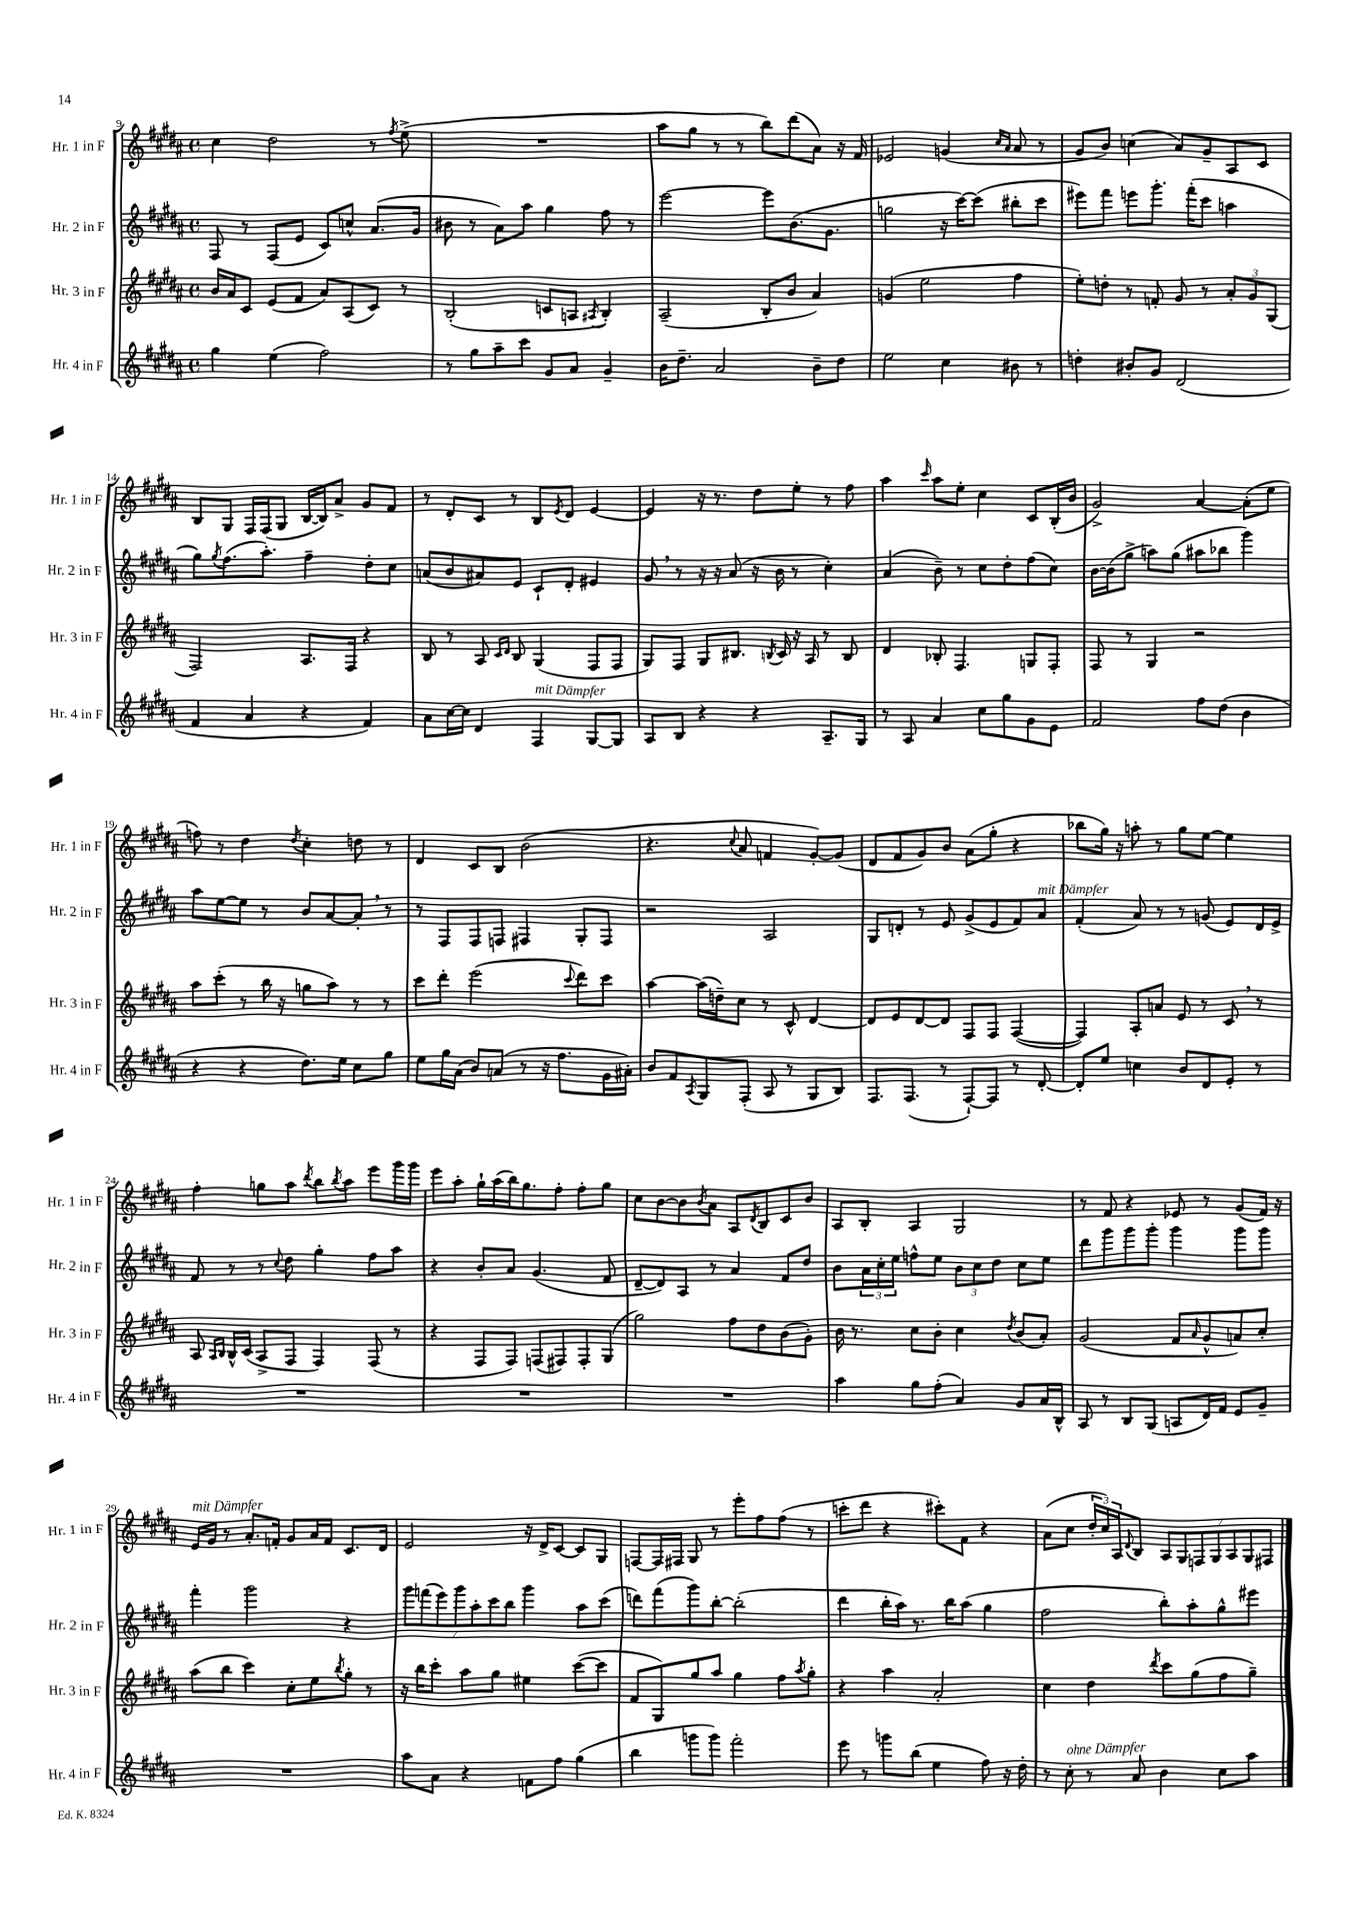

**kern	**kern	**kern	**kern
*part4	*part3	*part2	*part1
*staff4	*staff3	*staff2	*staff1
*I"Hr. 4 in F	*I"Hr. 3 in F	*I"Hr. 2 in F	*I"Hr. 1 in F
*I'Hr. 4 in F	*I'Hr. 3 in F	*I'Hr. 2 in F	*I'Hr. 1 in F
*clefG2	*clefG2	*clefG2	*clefG2
*k[f#c#g#d#a#]	*k[f#c#g#d#a#]	*k[f#c#g#d#a#]	*k[f#c#g#d#a#]
*M4/4	*M4/4	*M4/4	*M4/4
*met(c)	*met(c)	*met(c)	*met(c)
=9	=9	=9	=9
4gg#\	16b/LL	8F#/	4cc#\
.	16a#/J	.	.
.	8c#/J	8r	.
(4ee\	(8e/L	(8F#/L	2dd#\
.	8f#/J	8e/J	.
2ff#\)	8a#/L)	8c#/L)	.
.	(8A#/	8ccn^^/J	.
.	8c#/J)	(8.a#/L	8r
.	.	.	8qff#/
.	8r	.	(8ee^\
.	.	16g#/Jk	.
=10	=10	=10	=10
8r	(2B'/	8b#X\	1r
8gg#\L	.	8r	.
8aa#~\	.	8a#\L)	.
8ccc#\J	.	8aa#\J	.
8g#/L	8cn/L	4gg#\	.
8a#/J	8An/J	.	.
.	8qA#X/	.	.
4g#~/	4B'/)	8ff#\	.
.	.	8r	.
=11	=11	=11	=11
16b\KL	(2A#~/	[2eee\	8aa#\L
8.dd#~\J	.	.	.
.	.	.	8gg#\J
2a#/	.	.	8r
.	.	.	8r
.	8B'/L	8eee\L]	8bb\L)
.	8b/J	(8.b\	(8ddd#\
8b~\L	4a#/)	.	8a#\J)
.	.	8.g#\J	.
8dd#\J	.	.	16r
.	.	.	16f#/
=12	=12	=12	=12
2ee\	(4gn/	2ggn\	2e-X/
.	2ee\	.	.
4cc#\	.	16r	(4gn/
.	.	[16ccc#\KL)	.
.	.	(8ccc#\J]	.
.	.	.	16qqcc#/LL
.	.	.	16qqa#/JJ
8b#X\	4ff#\	8bb#X'\L	8a#/
8r	.	8ccc#\J	8r
=13	=13	=13	=13
4ddn'\	8ee'\L)	8eee#X\L)	8g#/L
.	8ddn'\J	8fff#\J	8b/J)
8b#X'/L	8r	8eeen\L	(4ccn\
8g#/J	8fn'/	8.ggg#'\J	.
(2d#/	8g#/	.	8a#/L)
.	.	(16fff#'\KL	.
.	8r	8ccc#\J	8g#~/
.	12a#'/L	4aan\	8A#/
.	12g#/	.	.
.	.	.	8c#/J
.	(12G#/J	.	.
!!LO:LB:g=z
=14	=14	=14	=14
4f#/	2F#/)	8gg#\L)	8B/L
.	.	8qgg#/	.
.	.	(8.ff#\	8G#/J
4a#/	.	.	16F#/LL
.	.	8.aa#'\J)	(16F#/J
.	.	.	8G#/J
4r	8.A#/L	4ff#~\	[16B/LL
.	.	.	16B/J])
.	.	.	8a#^/J
.	16F#/Jk	.	.
4f#/)	4r	8dd#'\L	8g#/L
.	.	8cc#\J	8f#/J
=15	=15	=15	=15
8a#\L	8B/	(8an/L	8r
[16cc#\L	8r	8b/	8d#'/L
16cc#\JJ]	.	.	.
4d#/	8A#/	8a#X/)	8c#/J
.	16qqc#/LL	.	.
.	16qqd#/JJ	.	.
.	8B/	8e/J	8r
!LO:TX:a:i:t=mit Dämpfer	!	!	!
4F#/	(4G#/	8c#`/L	8B/L
.	.	.	8qe/
.	.	8d#'/J	8d#/J
[8G#/L	8F#/L	4e#X/	[4e/
8G#/J]	8F#/J	.	.
=16	=16	=16	=16
8A#/L	8G#/L)	8g#,/	4e/]
8B/J	8F#/J	8r	.
4r	8G#/L	16r	16r
.	.	16r	8.r
.	8.B#X/J	(8a#/	.
4r	.	16r	8dd#\L
.	8qBn/	.	.
.	16c#/	16b\	.
.	16r	8r	8ee'\J
.	16A#/	.	.
8.A#~/L	8r	4cc#'\)	8r
.	8B/	.	8ff#\
16G#/Jk	.	.	.
=17	=17	=17	=17
8r	4d#/	(4a#/	4aa#\
8A#/	.	.	.
.	.	.	16qqccc#/
4a#/	8B-X'/	8b~\)	8aa#\L
.	4.F#/	8r	8ee'\J
8cc#\L	.	8cc#\L	4cc#\
8gg#\	.	8dd#'\	.
8g#\	8Gn/L	(8ff#\	8c#/L
8e\J	8F#'/J	8cc#\J)	(16B'/L
.	.	.	16b/JJ
=18	=18	=18	=18
2f#/	8F#/	[16b\LL	2g#^/)
.	.	(16b\J]	.
.	8r	8gg#^\J	.
.	4G#/	8aan\L)	.
.	.	(8gg#\J	.
8ff#\L	2r	8aa#X\L	[4a#/
(8dd#\J	.	8bb-X\J	.
4b\	.	4ggg#\)	(8a#'\L]
.	.	.	8ee\J
!!LO:LB:g=z
=19	=19	=19	=19
4r	8aa#\L	8aa#\L	8ffn\)
.	(8ccc#'\J	[8ee\	8r
4r	8r	8ee\J]	4dd#\
.	16bb\	8r	.
.	16r	.	.
.	.	.	8qdd#/
8.dd#\L)	8ggn\L	8b/L	4cc#'\
.	8aa#\J)	[8a#/	.
16ee\Jk	.	.	.
8cc#\L	8r	8a#',/J]	8ddn\
8gg#\J	8r	8r	8r
=20	=20	=20	=20
8ee\L	8ccc#\L	8r	4d#/
16gg#\L	8ddd#'\J	8F#/L	.
(16a#\JJ	.	.	.
8b/L)	(2eee\	8F#/	8c#/L
(8an/J	.	8Fn/J	8B/J
8r	.	4F#X/	(2b\
16r	.	.	.
8.ff#\L	.	.	.
.	8qqccc#/	.	.
.	8ddd#\L)	8G#'/L	.
16g#\L	8ccc#\J	8F#/J	.
16a#X'\JJ)	.	.	.
=21	=21	=21	=21
8b/L	[4aa#\	2r	4.r
8f#/	.	.	.
8qA#/	.	.	.
8G#/	(16aa#\LL]	.	.
.	16ddn~\J)	.	.
.	.	.	8qqcc#/
(8F#'/J	8cc#\J	.	8a#/
8A#/	8r	2A#/	4fn/
8r	8c#^^/	.	.
8G#/L	[4d#/	.	[8g#'/L)
8B/J)	.	.	(8g#/J]
=22	=22	=22	=22
8.F#/L	8d#/L]	8G#/L	8d#/L
.	8e/	8dn'/J	8f#/
(8.F#/J	.	.	.
.	[8d#/	8r	8g#/)
8r	8d#/J]	8e/	8b/J
[8F#`/L)	8F#/L	(8g#^/L	(8a#\L
8F#/J]	8F#/J	8e/	8gg#'\J
8r	([4F#/	8f#/)	4r
!	!	!LO:TX:a:i:t=mit Dämpfer	!
[8d#'/	.	8a#/J	.
=23	=23	=23	=23
8d#'/L]	4F#/])	(4f#'/	8bb-X\L
8ee/J	.	.	16gg#\Jk)
.	.	.	16r
4ccn\	8A#'/L	8a#/)	8aan'\
.	8an/J	8r	8r
8b/L	8e/	8r	8gg#\L
8d#/	8r	(8gn/	[8ee\J
8e'/J	8c#,/	8e/L)	4ee\]
8r	8r	16d#/L	.
.	.	16e^/JJ	.
!!LO:LB:g=z
=24	=24	=24	=24
1r	8A#/	8f#/	4ff#'\
.	16qqA#/LL	.	.
.	16qqB/JJ	.	.
.	16B^^/LL	8r	.
.	(16c#/JJ	.	.
.	8A#^/L	8r	8ggn\L
.	.	8qqcc#/	.
.	8F#/J	8dd#\	8aa#\J
.	.	.	8qddd#/
.	4F#/)	4gg#'\	8bb\L
.	.	.	8qbb/
.	.	.	8aa#\J
.	(8F#/	8ff#\L	8eee\L
.	8r	8aa#\J	16ggg#\L
.	.	.	16ggg#\JJ
=25	=25	=25	=25
1r	4r	4r	8eee\L
.	.	.	8aa#'\J
.	8F#/L	8b'/L	16gg#`\LL
.	.	.	(16aa#\
.	8F#/J)	8a#/J	16bb\J)
.	.	.	8.gg#\
.	(8Fn/L	(4.g#/	.
.	8F#X/)	.	8ff#'\J
.	8F#'/	.	8ff#'\L
.	(8G#/J	8f#/	8gg#\J
=26	=26	=26	=26
1r	2gg#\)	[8d#~/L	8cc#\L
.	.	8d#/])	[8b\
.	.	8A#/J	8b\]
.	.	.	8qb/
.	.	8r	8a#\J
.	8ff#\L	4a#/	8A#/L
.	.	.	8qd#/
.	8dd#\	.	8B/
.	(8b\	8f#/L	8c#/
.	8g#'\J)	8dd#/J	8b/J
=27	=27	=27	=27
4aa#\	16b\	8b\L	8A#/L
.	8.r	.	.
.	.	24a#\L	8B'/J
.	.	24cc#'\	.
.	.	24ee\JJ	.
8gg#\L	8cc#\L	8ffn^^\L	4A#/
(8ff#'\J	8b'\J	8ee\J	.
4a#/)	4cc#\	12b\L	2G#/
.	.	12cc#\	.
.	.	12dd#\J	.
.	8qdd#/	.	.
8g#/L	(8b/L	8cc#\L	.
16a#/L	8a#'/J)	8ee\J	.
16B^^/JJ	.	.	.
=28	=28	=28	=28
8A#/	(2g#/	8ddd#\L	8r
8r	.	8ggg#\	8f#/
8B/L	.	8ggg#\	4r
(8G#/J	.	8ggg#'\J	.
8An/L	8f#/L	4ggg#\	8e-X/
.	16qqa#/	.	.
16d#/L)	8g#^^/	.	8r
16f#/JJ	.	.	.
8e/L	8an/)	8ggg#\L	(8g#/L
8g#~/J	8cc#'/J	8ggg#\J	16f#/Jk)
.	.	.	16r
!!LO:LB:g=z
=29	=29	=29	=29
!	!	!	!LO:TX:a:i:t=mit Dämpfer
1r	(8aa#\L	4fff#'\	16e/LL
.	.	.	16g#/JJ
.	8bb\J	.	8r
.	4ccc#\)	2ggg#\	8.a#'/L
.	.	.	16fn'/Jk
.	8cc#'\L	.	8g#/L
.	8ee\	.	16a#/L
.	.	.	16f/JJ
.	8qbb/	.	.
.	8gg#'\J	4r	8.c#/L
.	8r	.	.
.	.	.	16d#/Jk
=30	=30	=30	=30
8aa#\L	16r	14ggg#\L	2e/
.	16bb\KL	.	.
.	.	(14fffn\	.
8a#\J	8ccc#'\J	.	.
.	.	14eee\)	.
.	.	14ggg#\	.
4r	8aa#\L	.	.
.	.	14aa#'\	.
.	.	14ccc#\	.
.	8gg#\J	.	.
.	.	14bb\J	.
8fn\L	4ee#X\	4ggg#\	16r
.	.	.	16d#^/KL
8ff#\J	.	.	[8c#/J
(4gg#\	([8ccc#\L	8aa#\L	8c#/L]
.	8ccc#\J]	(8ccc#\J	8G#/J
=31	=31	=31	=31
4bb\	8f#/L	8dddn\L)	[8Fn/L
.	8G#/)	(8fff#\	16F/L]
.	.	.	16F#X/JJ
8gggn\L	8gg#/	8ggg#\)	8G#/
8ggg\J)	8aa#/J	[8bb'\J	8r
2fff#'\	4gg#\	(2bb'\]	8eee'\L
.	.	.	8ff#\
.	8ff#\L	.	(8ff#\J
.	8qaa#/	.	.
.	8gg#'\J	.	8r
=32	=32	=32	=32
8eee\	4r	4ddd#\	8cccn'\L
8r	.	.	8ddd#\J
8gggn\L	4aa#\	16bb'\LL	4r
.	.	16aa#\JJ)	.
(8bb\J	.	8.r	.
4ee\	2a#'/	.	8ccc#X'\L)
.	.	16bb\KL	.
.	.	(8aa#\J	8f#\J
8ff#\)	.	4gg#\	4r
16r	.	.	.
16dd#'\	.	.	.
=33	=33	=33	=33
8r	4cc#\	2ff#\	(8a#\L
!LO:TX:a:i:t=ohne Dämpfer	!	!	!
8cc#'\	.	.	8cc#\J
8r	4dd#\	.	24dd#'/LL
.	.	.	24cc#/)
.	.	.	24A#/J
.	.	.	8qqd#/
8a#/	.	.	8B/J
.	8qddd#/	.	.
4b\	8ccc#\L	8bb'\L)	14A#/L
.	.	.	14G#/
.	(8gg#\	8aa#'\	.
.	.	.	14Fn/
.	.	.	14G#/
8cc#\L	8ff#\	8gg#^^\	.
.	.	.	14A#/
.	.	.	14G#/
8aa#\J	8gg#~\J)	8eee#X\J	.
.	.	.	14F#X/J
==	==	==	==
*-	*-	*-	*-
